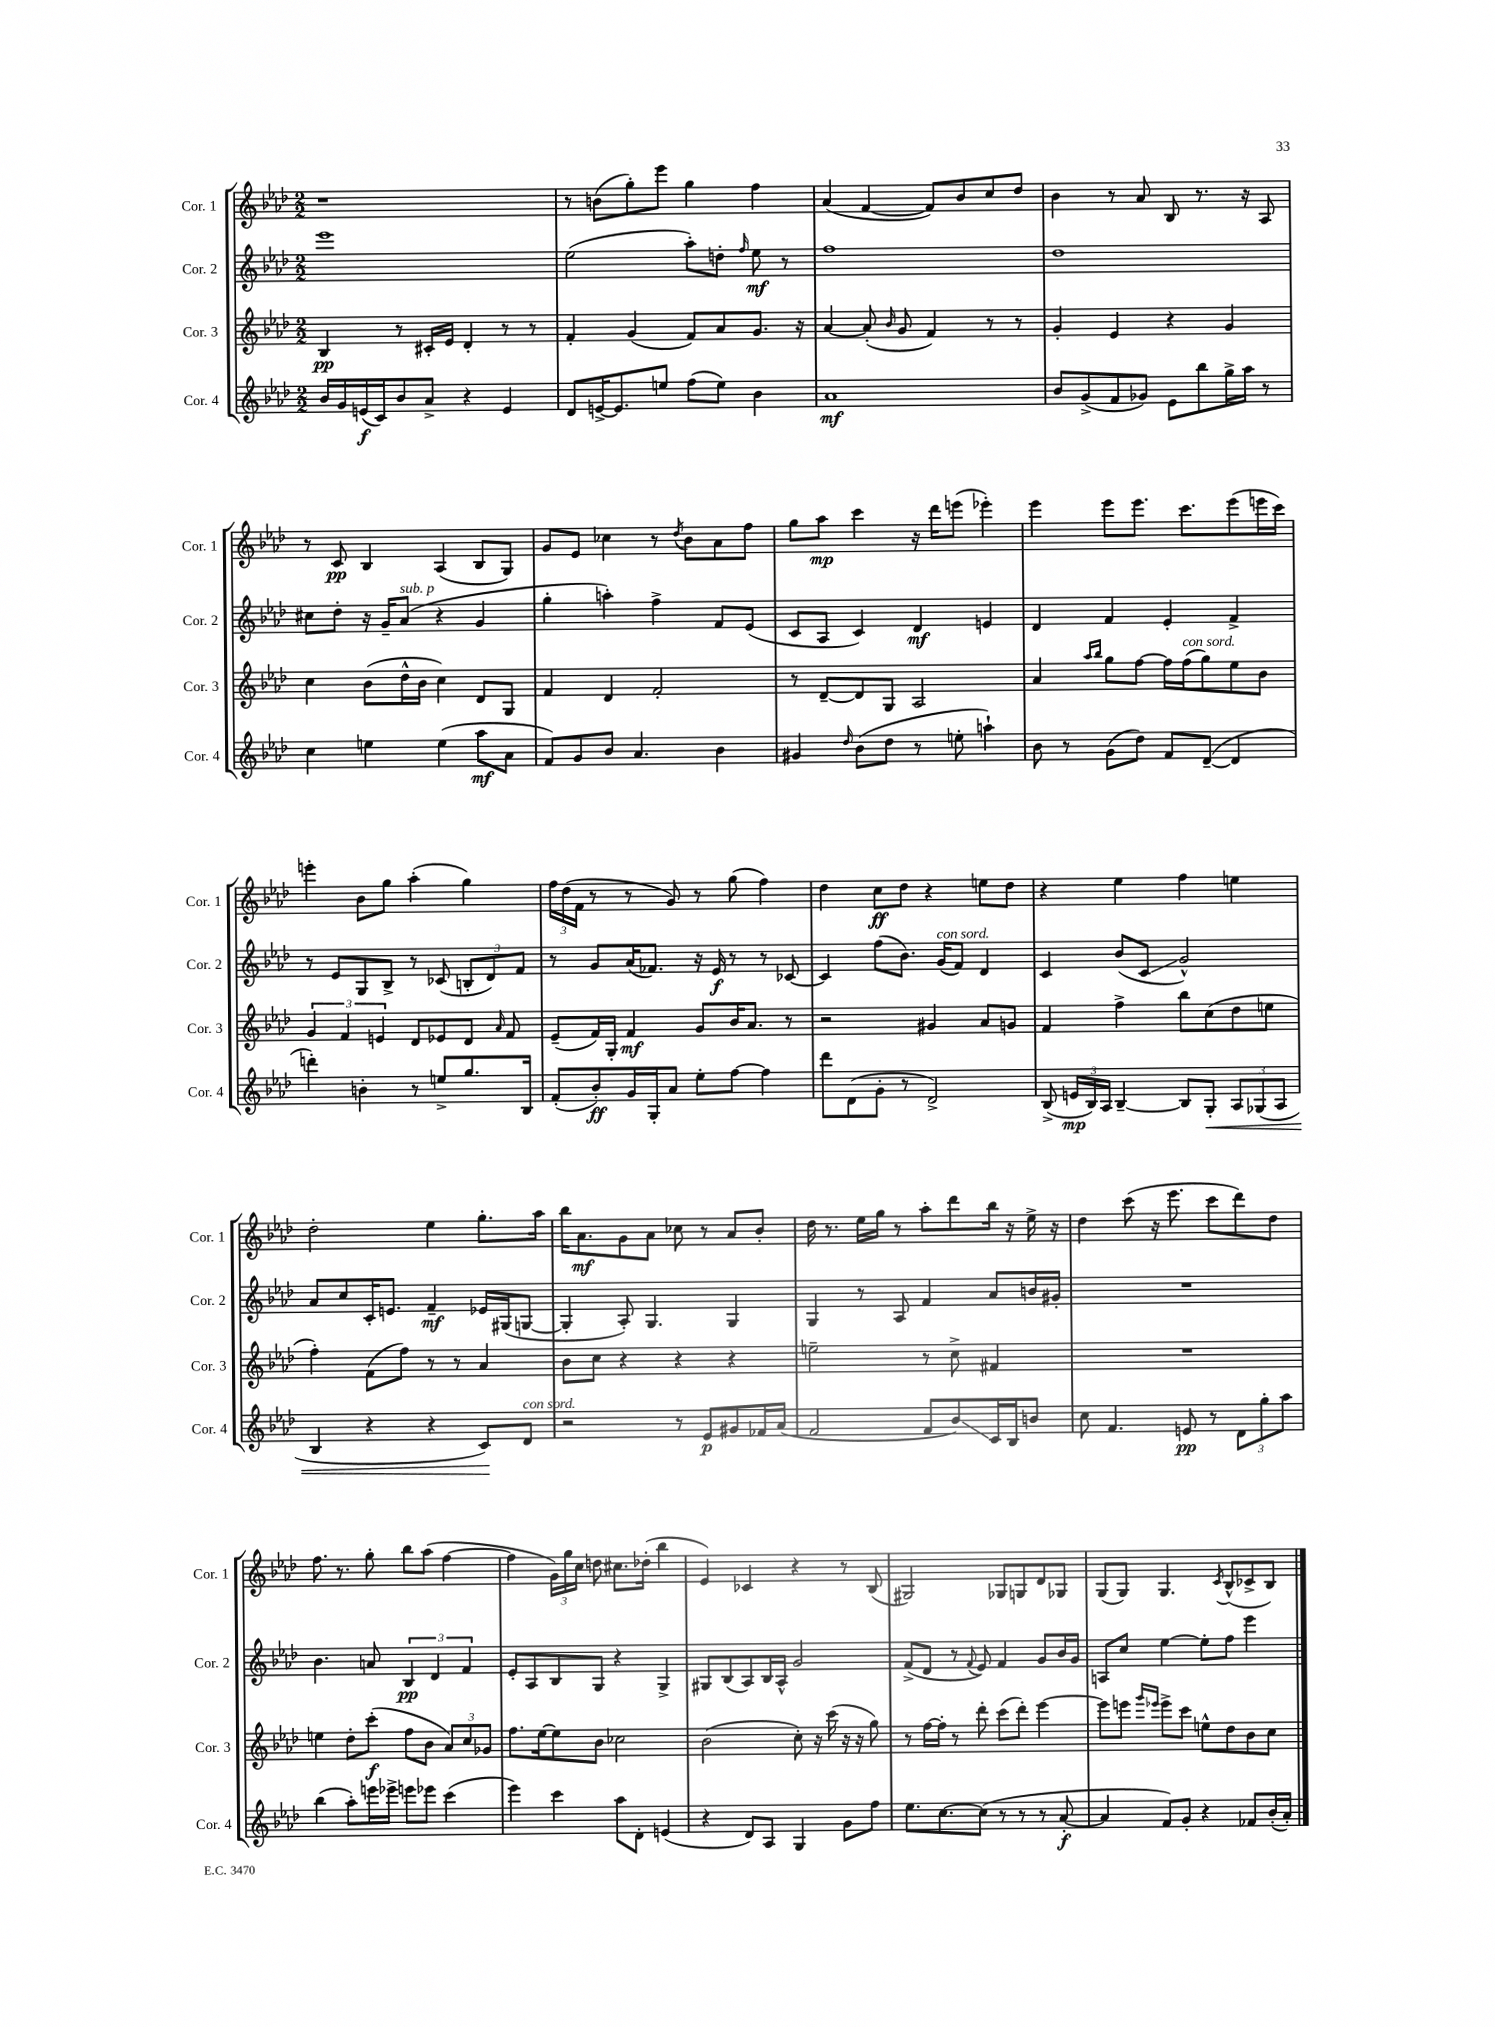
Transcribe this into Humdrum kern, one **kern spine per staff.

**kern	**kern	**kern	**kern
*staff4	*staff3	*staff2	*staff1
*clefG2	*clefG2	*clefG2	*clefG2
*k[b-e-a-d-]	*k[b-e-a-d-]	*k[b-e-a-d-]	*k[b-e-a-d-]
*M2/2	*M2/2	*M2/2	*M2/2
16b-	4B-	1eee-	1r
16g	.	.	.
(16e	.	.	.
16c)	.	.	.
8b-	8r	.	.
8a-^	16c#'	.	.
.	16e-	.	.
4r	4d-'	.	.
4e	8r	.	.
.	8r	.	.
=	=	=	=
8d-	4f'	(2ee-	8r
[16e^	.	.	(8b
8.e]	.	.	.
.	(4g	.	8gg')
8ee	.	.	8eee-
(8ff	8f)	8aa-')	4gg
8ee)	8a-	8dd'	.
.	.	16qqff	.
4b-	8.g	8ee-	4ff
.	.	8r	.
.	16r	.	.
=	=	=	=
1a-	[4a-	1ff	(4a-
.	(8a-']	.	[4f
.	16qqb-	.	.
.	8g	.	.
.	4f)	.	8f])
.	.	.	8b-
.	8r	.	8cc
.	8r	.	8dd-
=	=	=	=
8b-	4g'	1dd-	4b-
(8g^	.	.	.
8f	4e-	.	8r
8g-)	.	.	8a-
8e-	4r	.	8B-
8bb-	.	.	8.r
16gg^	4g	.	.
16aa-	.	.	16r
8r	.	.	8A-
=	=	=	=
4cc	4cc	8cc#	8r
.	.	8dd-'	8c
4ee	(8b-	16r	4B-
.	.	16g~	.
.	16dd-^^	(8a-	.
.	16b-	.	.
(4ee	4cc)	4r	(4A-
8aa-	8d-	4g	8B-
8a-	8G	.	8G)
=	=	=	=
8f)	4f	4gg'	8g
8g	.	.	8e-
8b-	4d-	4aa')	4cc-
4.a-	.	.	.
.	2f'	4ff^	8r
.	.	.	8qdd-
.	.	.	8b-
4b-	.	8f	8a-
.	.	(8e-	8ff
=	=	=	=
4g#	8r	8c	8gg
.	[8d-~	8A-	8aa-
16qqdd-	.	.	.
(8b-	8d-]	4c)	4ccc
8dd-	8G	.	.
8r	2A-	4d-	16r
.	.	.	16ddd-
8ee'	.	.	(8eee
4aa`)	.	4e	4eee-')
=	=	=	=
8b-	4a-	4d-	4eee-
8r	.	.	.
.	16qqaa-	.	.
.	16qqbb-	.	.
(8g	8gg	4f	8eee-
8dd-)	[8ff	.	8.eee-
8f	16ff]	4e-'	.
.	(16ff	.	8.ccc
([8d-~	8gg)	.	.
4d-]	8ee-	4f^	(8eee-
.	8b-	.	16eee
.	.	.	16ccc)
=	=	=	=
4ddd')	6g	8r	4eee'
.	.	8e-	.
.	6f	.	.
4b'	.	8G	8b-
.	6e	.	.
.	.	8B-^	8gg
8r	8d-	8r	(4aa-'
8ee^	8e-	(8c-	.
8.gg	8d-	12B'	4gg)
.	.	12d-)	.
.	16qqa-	.	.
.	8f	.	.
.	.	12f	.
16B-	.	.	.
=	=	=	=
(8f'	(8e-~	8r	24ff
.	.	.	(24dd-
.	.	.	24f
8b-')	16f)	8g	8r
.	16G'	.	.
16g	4f	(16a-	8r
16G'	.	8.f-)	.
8a-	.	.	8g)
8ee-'	8g	16r	8r
.	.	16e-	.
[8ff	16b-	8r	(8gg
.	8.a-	.	.
4ff]	.	8r	4ff)
.	8r	[8c-	.
=	=	=	=
8ddd-	2r	4c-]	4dd-
(8d-	.	.	.
8g'	.	(8ff	8cc
8r	.	8.b-)	8dd-
2d-^)	4g#	.	4r
.	.	(16g	.
.	.	8f)	.
.	8a-	4d-	8ee
.	8g	.	8dd-
=	=	=	=
(8B-^	4f	4c	4r
24e	.	.	.
24B-)	.	.	.
24A-	.	.	.
[4B-~	4ff^	(8b-	4ee-
.	.	8c	.
8B-]	8bb-	2g^^)	4ff
8G'	(8cc	.	.
12A-	8dd-	.	4ee
(12G-	.	.	.
.	8ee	.	.
12A-	.	.	.
=	=	=	=
4B-	4ff')	8a-	2dd-'
.	.	8cc	.
4r	(8f	16c'	.
.	.	8.e	.
.	8ff)	.	.
4r	8r	4f~	4ee-
.	8r	.	.
8c)	4a-	16e-	8.gg'
.	.	(16G#	.
8d-	.	[8G	.
.	.	.	16aa-
=	=	=	=
2r	8b-	4G']	16bb-
.	.	.	8.a-
.	8cc	.	.
.	4r	8A-')	8g
.	.	4.G	8a-
8r	4r	.	8cc-
8e-	.	.	8r
8g#	4r	4G	8a-
16f-	.	.	8b-'
(16a-	.	.	.
=	=	=	=
2f	2ee~	4G	16dd-
.	.	.	8.r
.	.	8r	16ee-
.	.	.	16gg
.	.	8A-	8r
8f	8r	4f	8aa-'
8b-)	8cc^	.	8ddd-
16c	4f#	8a-	16bb-
16B-	.	.	16r
8b	.	16b	16ee-^
.	.	16g#'	16r
=	=	=	=
8cc	1r	1r	4dd-
4.f	.	.	.
.	.	.	(8ccc
.	.	.	16r
.	.	.	8.eee-
8e	.	.	.
8r	.	.	8ccc
12d-	.	.	8ddd-)
12gg'	.	.	.
.	.	.	8dd-
12aa-	.	.	.
=	=	=	=
(4bb-	4ee	4.b-	8.ff
.	.	.	8.r
8aa-')	8dd-'	.	.
16eee	(8ccc'	8a	8gg'
16eee-^	.	.	.
8eee	8ff	6B-	8bb-
8eee-	8b-	.	(8aa-
.	.	6d-	.
(4ccc	12a-)	.	[4ff
.	12cc	6f	.
.	12g-	.	.
=	=	=	=
4eee-)	8.ff	8e-'	4ff]
.	.	8A-	.
.	[16ee-	.	.
4ccc	8ee-]	8B-	24g)
.	.	.	24gg
.	.	.	24cc
.	8b-	8G	8dd
8aa-	2cc-	4r	8.cc#
8d-'	.	.	.
.	.	.	(16dd-'
(4e	.	4G^	4bb-
=	=	=	=
4r	(2b-	8G#	4e-)
.	.	(8B-	.
8d-)	.	8A-)	4c-
8A-	.	16B-	.
.	.	16A-^^	.
4G	8cc')	2g	4r
.	16r	.	.
.	(16ccc	.	.
8g	16r	.	8r
.	16r	.	.
8ff	8gg)	.	(8B-
=	=	=	=
8.ee-	8r	(8f^	2G#)
.	[16ff	8d-	.
[8.cc	16ff']	.	.
.	8r	8r	.
.	.	8qqf	.
(8cc]	8ddd-'	8e-)	.
8r	(8ccc	4f	8G-
8r	8ddd-')	.	8G
8r	[4eee-	8g	8d-
[8a-'	.	16b-	8G-
.	.	16g	.
=	=	=	=
4a-]	8eee-]	8A	(8G
.	8eee	8cc	8G)
.	16qqggg	.	.
.	16qqeee-	.	.
8f)	8eee-^	[4ee-	4.G
8g'	8ccc	.	.
4r	8ee^^	8ee-']	.
.	.	.	8qc
.	8dd-	8ff	(8B-^^
8f-	8b-	4eee-	8c-^
(16b-'	8cc	.	8B-)
16a-')	.	.	.
==	==	==	==
*-	*-	*-	*-
